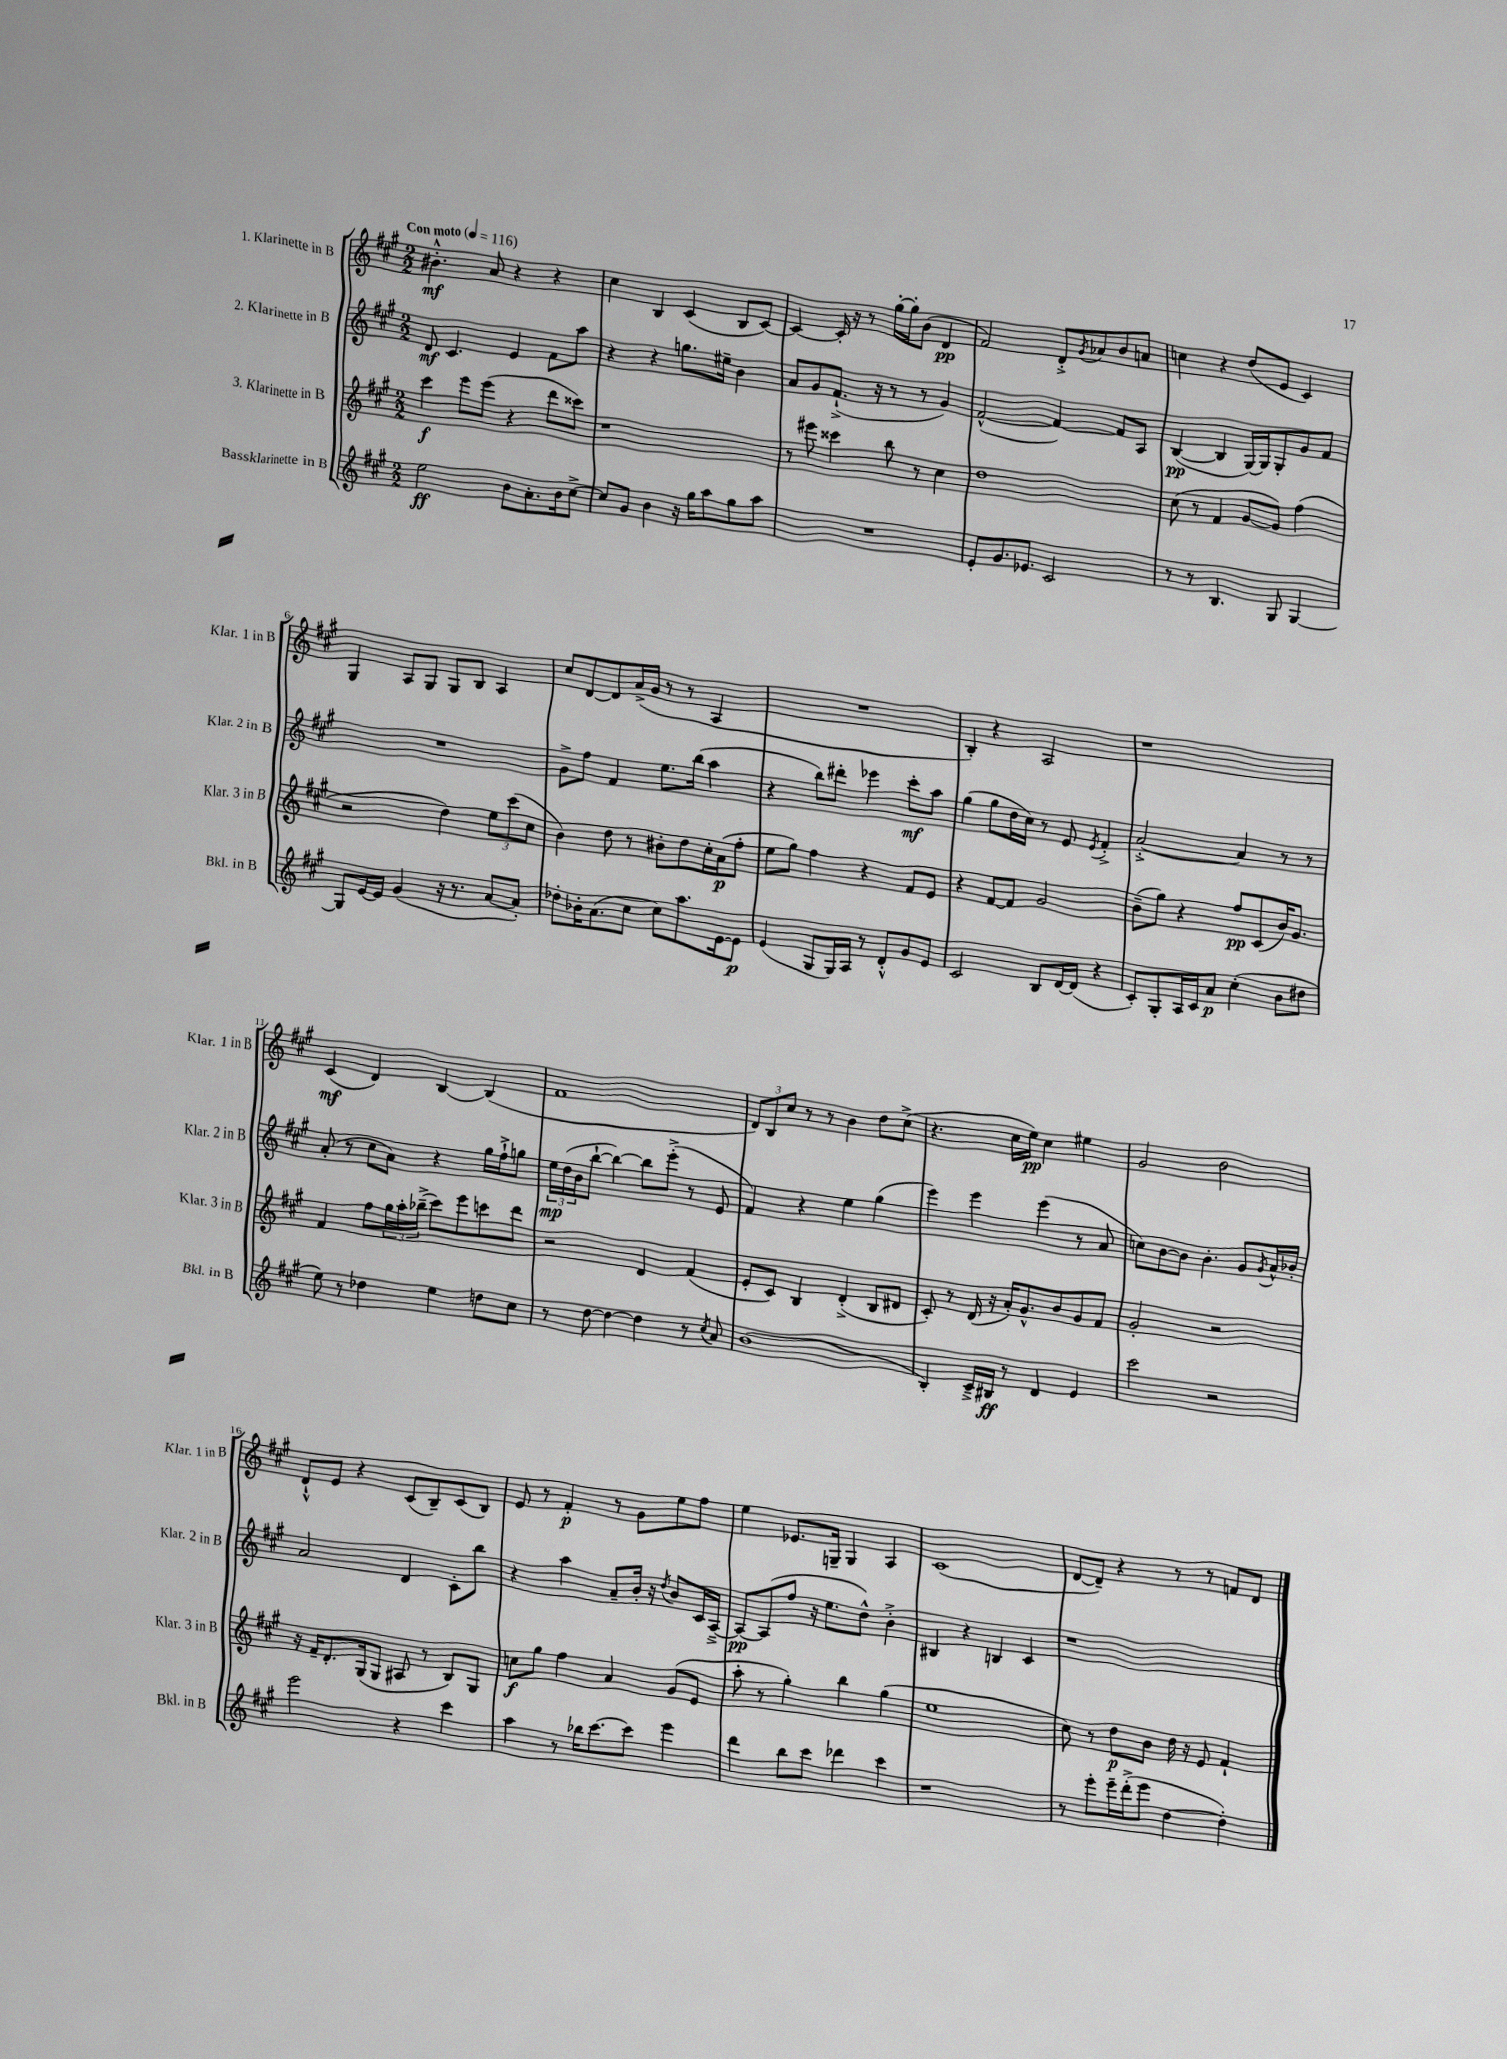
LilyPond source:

<<
\new StaffGroup <<
\new Staff = "s0" \with { instrumentName = "1. Klarinette in B" shortInstrumentName = "Klar. 1 in B" } {
    \clef treble \key a \major \numericTimeSignature \time 2/2 \tempo "Con moto" 4 = 116
    bis'4.-.-^\mf a'8 r4 r4 |
    cis''4 b4 cis'4( b8 cis'8~) |
    cis'4~ cis'16-. r16 r8 gis''16~-. gis''16-. b'8( d'4\pp |
    fis'2) d'8-.-> \acciaccatura { gis'8 } aes'8 b'8 a'8 |
    c''4 r4 d''8( e'8 cis'4) |
    gis4 a8 gis8 gis8 b8 a4 |
    cis''8 d'8~ d'8 a'16->( gis'16 r8 r8 a4 |
    R1 |
    b4-.) r4 a2 |
    r1 |
    cis'4\mf( d'4) b4~ b4( |
    fis'1 |
    \tuplet 3/2 { d'8) b8 cis''8 } r8 r8 b'4 d''8 cis''8->( |
    r4. cis''16 e''16\pp) cis''4 eis''4 |
    gis'2 b'2 |
    d'8-!-^ e'8 r4 cis'8( b8--) cis'8( b8) |
    e'8 r8 fis'4-.\p r8 gis'8 e''8 fis''8 |
    e''4 ees'8. g16-- g4 a4 |
    cis'1( |
    d'8~ d'8--) r4 r8 r8 f'8 d'8 \bar "|." |
}
\new Staff = "s1" \with { instrumentName = "2. Klarinette in B" shortInstrumentName = "Klar. 2 in B" } {
    \clef treble \key a \major \numericTimeSignature \time 2/2
    d'8\mf cis'4. e'4 fis'8 a''8 |
    r4 r4 g''8. eis''16-- b'4 |
    a'8 gis'8 fis'8.-!->( r16 r8 r8 gis'4) |
    fis'2~-^( fis'4~) fis'8 a8 |
    b4~\pp( b4 gis16~) gis16 gis8-. gis'8 fis'8 |
    R1 |
    gis'8-> fis''8 fis'4 e''8. b''16( a''4 |
    r4 b''8) dis'''8-. ees'''4 cis'''8-.\mf a''8 |
    gis''4( gis''8 d''16 cis''16) r8 e'8 \acciaccatura { e'8 } fis'4-.-> |
    a'2~-.-> a'4 r8 r8 |
    a'8-.( r8 cis''8 a'8) r4 gis''16 fis''16-!-> g''8 |
    \tuplet 3/2 { e''16\mp d''16( b'16 } b''8~-! b''4~) b''8 e'''8-.->( r8 e'8 |
    fis'4) r4 e''4 gis''4( |
    e'''4) e'''4 e'''4( r8 a'8 |
    c''8) b'8~ b'8 b'4.-. gis'8 \acciaccatura { gis'8 } a'16-^ bes'16-. |
    a'2 d'4 cis'8-. b''8 |
    r4 a''4 a'8-- b'16-. r16 \acciaccatura { d''8 } b'8 cis'16 a16~---> |
    a8~\pp a8( fis''8 r16 e''8. d''8-^) b'4-.-> |
    bis4 r4 b4 cis'4 |
    r1 \bar "|." |
}
\new Staff = "s2" \with { instrumentName = "3. Klarinette in B" shortInstrumentName = "Klar. 3 in B" } {
    \clef treble \key a \major \numericTimeSignature \time 2/2
    cis'''4\f e'''8 e'''8( r4 d'''8 cisis'''8) |
    r1 |
    r8 eis'''8 cisis'''4 b''8 r8 cis''4 |
    d''1 |
    cis''8( r8 fis'4 gis'8~ gis'8) fis''4( |
    r2 d''4) \tuplet 3/2 { e''8 cis'''8( cis''8 } |
    b'4) d''8 r8 bis'8-. d''8 cis''16-. a'16\p( fis''8-. |
    e''8 gis''8) fis''4 r4 fis'8 e'8 |
    r4 fis'8~ fis'8 gis'2 |
    b'8--( gis''8) r4 fis''8\pp cis'8( b'16) gis'8. |
    fis'4 fis''8 \tuplet 3/2 { gis''16 a''16-. bes''16--->( } cis'''8) e'''8 c'''8 d'''8 |
    r2 d'4 fis'4( |
    e'8-. cis'8) b4 d'4-.->( b8 dis'8 |
    cis'8-.) r8 d'16( r16 a'16-.) gis'8.-^ b'8 gis'8 fis'8 |
    gis'2-. r2 |
    r16 fis'16-- d'8.-. gis16( gis8 ais8 r8 b8) gis8 |
    c''8\f gis''8 fis''4 a'4 gis'8( e'8 |
    a''8-. r8 gis''4-.) b''4 gis''4( |
    e''1 |
    cis''8) r8 d''8\p b'8 d''16 r16 e'8 fis'4-! \bar "|." |
}
\new Staff = "s3" \with { instrumentName = "Bassklarinette in B" shortInstrumentName = "Bkl. in B" } {
    \clef treble \key a \major \numericTimeSignature \time 2/2
    e''2\ff b'8 a'8.-. b'16 cis''8~-> |
    cis''8 gis'8 b'4 r16 gis''16 a''8 gis''8 a''8 |
    R1 |
    e'8-. gis'8. ees'8. cis'2 |
    r8 r8 b4. gis8 gis4~ |
    gis8 e'16~ e'16 gis'4( r16 r8. a'8~ a'8-.) |
    des''8-. bes'16-. a'8.( cis''8 cis''8) a''8. e'16~ e'8\p |
    e'4( gis8 gis16) a16 r8 d'8-.-^ gis'8 e'8 |
    cis'2 b8 d'16~ d'16( r4 |
    cis'8-.) gis8-. a16 cis'16 a'8\p cis''4-.( b'8 dis''8 |
    e''8) r8 des''4 e''4 d''8 cis''8 |
    r8 d''8~ d''4~ d''4 r8 \acciaccatura { cis''8 } a'8 |
    b'1( |
    b4-.) cis'16---> bis16\ff r8 d'4 e'4 |
    cis'''2 r2 |
    e'''2 r4 cis'''4 |
    a''4 r8 bes''16 cis'''8.~ cis'''8 e'''4 |
    d'''4 b''8 cis'''8 des'''4 cis'''4 |
    r1 |
    r8 e'''8-. e'''16-- d'''16-.->( e'''8 d''4~ d''4-.) \bar "|." |
}
>>
>>
